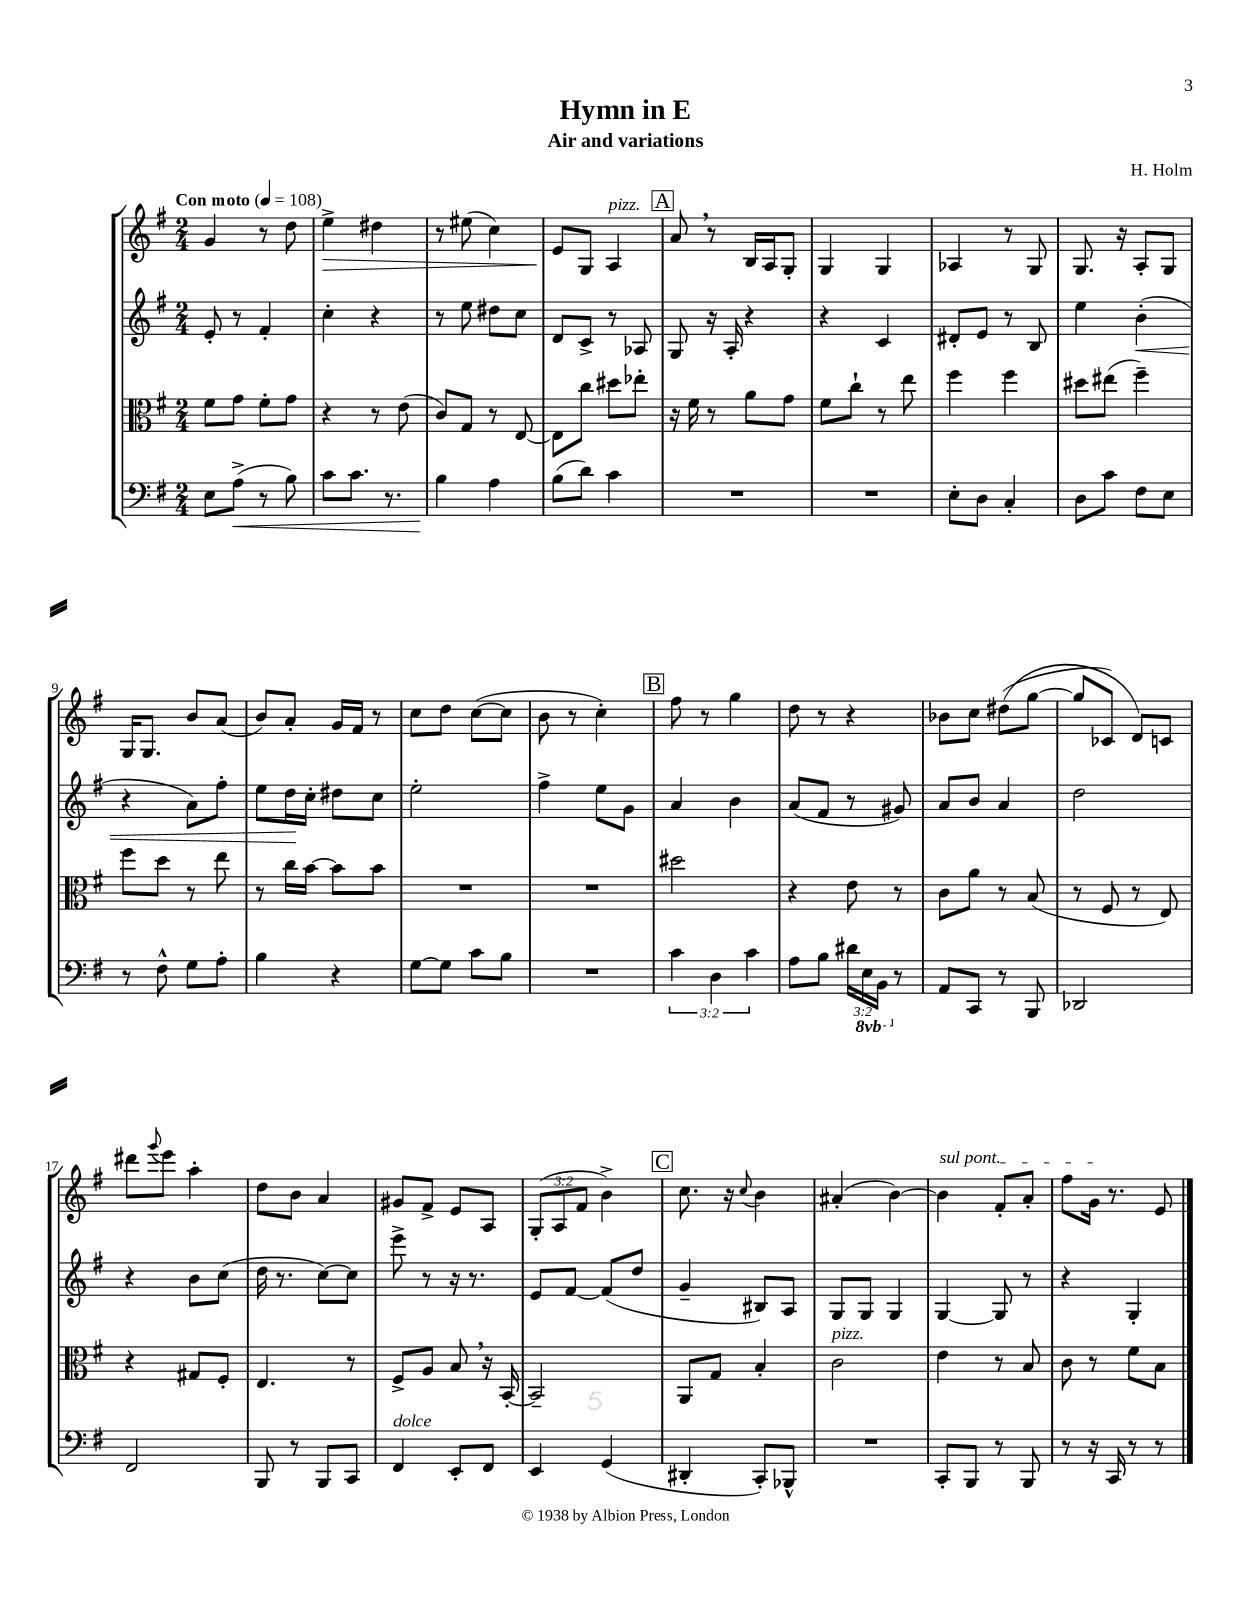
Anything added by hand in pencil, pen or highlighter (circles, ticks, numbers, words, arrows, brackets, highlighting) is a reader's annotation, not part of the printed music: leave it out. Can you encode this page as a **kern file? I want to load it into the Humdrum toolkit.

**kern	**dynam	**kern	**kern	**dynam	**kern	**dynam
*part4	*part4	*part3	*part2	*part2	*part1	*part1
*staff4	*staff4	*staff3	*staff2	*staff2	*staff1	*staff1
*clefF4	*	*clefC3	*clefG2	*	*clefG2	*
*k[f#]	*	*k[f#]	*k[f#]	*	*k[f#]	*
*M2/4	*	*M2/4	*M2/4	*	*M2/4	*
*MM108	*	*MM108	*MM108	*	*MM108	*
=1	=1	=1	=1	=1	=1	=1
!	!	!	!	!	!LO:TX:a:B:t=Con moto	!
8E\L	.	8f#\L	8e'/	.	4g/	.
!	!LO:HP:b	!	!	!	!	!
(8A^\J	<	8g\J	8r	.	.	.
8r	.	8f#'\L	4f#'/	.	8r	.
8B\)	.	8g\J	.	.	8dd\	.
=2	=2	=2	=2	=2	=2	=2
!	!	!	!	!	!	!LO:HP:b
8c\L	.	4r	4cc'\	.	4ee^\	>
8.c\J	.	.	.	.	.	.
.	.	8r	4r	.	4dd#X\	.
8.r	.	.	.	.	.	.
.	.	(8e\	.	.	.	.
=3	=3	=3	=3	=3	=3	=3
4B\	.	8c/L)	8r	.	8r	.
.	.	8G/J	8ee\	.	(8ee#X\	.
4A\	[	8r	8dd#X\L	.	4cc\)	.
.	.	[8E/	8cc\J	.	.	.
=4	=4	=4	=4	=4	=4	=4
(8B\L	.	8E\L]	8d/L	.	8e/L	.
8d\J)	.	8cc\J	8c^/J	.	8G/J	]
!	!	!	!	!	!LO:TX:a:i:t=pizz.	!
4c\	.	8dd#X\L	8r	.	4A/	.
.	.	8ee-X'\J	8A-X/	.	.	.
!!LO:REH:place=s1:t=A
=5	=5	=5	=5	=5	=5	=5
2r	.	16r	8G/	.	8a,/	.
.	.	16f#\	.	.	.	.
.	.	8r	16r	.	8r	.
.	.	.	16A'/	.	.	.
.	.	8a\L	4r	.	16B/LL	.
.	.	.	.	.	16A/J	.
.	.	8g\J	.	.	8G'/J	.
=6	=6	=6	=6	=6	=6	=6
2r	.	8f#\L	4r	.	4G/	.
.	.	8cc`\J	.	.	.	.
.	.	8r	4c/	.	4G/	.
.	.	8ee\	.	.	.	.
=7	=7	=7	=7	=7	=7	=7
8E'\L	.	4ff#\	8d#X'/L	.	4A-X/	.
8D\J	.	.	8e/J	.	.	.
4C'/	.	4ff#\	8r	.	8r	.
.	.	.	8B/	.	8G/	.
=8	=8	=8	=8	=8	=8	=8
8D\L	.	8dd#X\L	4ee\	.	8.G/	.
8c\J	.	(8ee#X\J	.	.	.	.
.	.	.	.	.	16r	.
!	!	!	!	!LO:HP:b	!	!
8F#\L	.	4ff#~\)	(4b'\	<	8A'/L	.
8E\J	.	.	.	.	8G/J	.
!!LO:LB:g=z
=9	=9	=9	=9	=9	=9	=9
8r	.	8ff#\L	4r	.	16G/KL	.
.	.	.	.	.	8.G/J	.
8F#^^\	.	8dd\J	.	.	.	.
8G\L	.	8r	8a\L)	.	8b/L	.
8A'\J	.	8ee\	8ff#'\J	.	(8a/J	.
=10	=10	=10	=10	=10	=10	=10
4B\	.	8r	8ee\L	.	8b/L)	.
.	.	16cc\LL	16dd\L	.	8a'/J	.
.	.	[16b\JJ	16cc'\JJ	[	.	.
4r	.	8b\L]	8dd#X\L	.	16g/LL	.
.	.	.	.	.	16f#/JJ	.
.	.	8b\J	8cc\J	.	8r	.
=11	=11	=11	=11	=11	=11	=11
[8G\L	.	2r	2ee'\	.	8cc\L	.
8G\J]	.	.	.	.	8dd\J	.
8c\L	.	.	.	.	([8cc\L	.
8B\J	.	.	.	.	8cc\J]	.
=12	=12	=12	=12	=12	=12	=12
2r	.	2r	4ff#^\	.	8b\	.
.	.	.	.	.	8r	.
.	.	.	8ee\L	.	4cc'\)	.
.	.	.	8g\J	.	.	.
!!LO:REH:place=s1:t=B
=13	=13	=13	=13	=13	=13	=13
6c\	.	2dd#X\	4a/	.	8ff#\	.
.	.	.	.	.	8r	.
6D\	.	.	.	.	.	.
.	.	.	4b\	.	4gg\	.
6c\	.	.	.	.	.	.
=14	=14	=14	=14	=14	=14	=14
8A\L	.	4r	(8a/L	.	8dd\	.
8B\J	.	.	8f#/J	.	8r	.
24d#X\LL	.	8e\	8r	.	4r	.
*8ba	*	*	*	*	*	*
24EE\	.	.	.	.	.	.
24BBB\JJ	.	.	.	.	.	.
*X8ba	*	*	*	*	*	*
8r	.	8r	8g#X/)	.	.	.
=15	=15	=15	=15	=15	=15	=15
8AA/L	.	8c\L	8a/L	.	8b-X\L	.
8CC/J	.	8a\J	8b/J	.	8cc\J	.
8r	.	8r	4a/	.	((8dd#X\L	.
8BBB/	.	(8B/	.	.	[8gg\J	.
=16	=16	=16	=16	=16	=16	=16
2DD-X/	.	8r	2dd\	.	8gg/L]	.
.	.	8F#/	.	.	8c-X/J)	.
.	.	8r	.	.	8d/L)	.
.	.	8E/)	.	.	8cn/J	.
!!LO:LB:g=z
=17	=17	=17	=17	=17	=17	=17
2FF#/	.	4r	4r	.	8ddd#X\L	.
.	.	.	.	.	8qqggg/	.
.	.	.	.	.	8eee\J	.
.	.	8G#X/L	8b\L	.	4aa'\	.
.	.	8F#'/J	(8cc\J	.	.	.
=18	=18	=18	=18	=18	=18	=18
8BBB/	.	4.E/	16dd\	.	8dd\L	.
.	.	.	8.r	.	.	.
8r	.	.	.	.	8b\J	.
8BBB/L	.	.	[8cc\L)	.	4a/	.
8CC/J	.	8r	8cc\J]	.	.	.
=19	=19	=19	=19	=19	=19	=19
!LO:TX:a:i:t=dolce	!	!	!	!	!	!
4FF#/	.	8F#^/L	8eee^\	.	8g#X/L	.
.	.	8A/J	8r	.	8f#^/J	.
8EE'/L	.	8B,/	16r	.	8e/L	.
.	.	.	8.r	.	.	.
8FF#/J	.	16r	.	.	8A/J	.
.	.	[16BB'/	.	.	.	.
=20	=20	=20	=20	=20	=20	=20
4EE/	.	2BB~/]	8e/L	.	(12G'/L	.
.	.	.	.	.	12A/	.
.	.	.	[8f#/J	.	.	.
.	.	.	.	.	12f#/J	.
(4GG/	.	.	(8f#/L]	.	4b^\)	.
.	.	.	8dd/J	.	.	.
!!LO:REH:place=s1:t=C
=21	=21	=21	=21	=21	=21	=21
4DD#X'/	.	8AA/L	4g~/	.	8.cc\	.
.	.	8G/J	.	.	.	.
.	.	.	.	.	16r	.
.	.	.	.	.	8qqcc/	.
8CC'/L)	.	4B'/	8B#X/L)	.	4b\	.
8BBB-X^^/J	.	.	8A/J	.	.	.
=22	=22	=22	=22	=22	=22	=22
!	!	!LO:TX:a:i:t=pizz.	!	!	!	!
2r	.	2c\	8G/L	.	(4a#X'/	.
.	.	.	8G/J	.	.	.
.	.	.	4G/	.	[4b\)	.
=23	=23	=23	=23	=23	=23	=23
!	!	!	!	!	!LO:TX:a:i:t=sul pont.	!
8CC'/L	.	4e\	[4G/	.	4b\]	.
8BBB/J	.	.	.	.	.	.
8r	.	8r	8G/]	.	8f#'/L	.
8BBB/	.	8B/	8r	.	8a'/J	.
=24	=24	=24	=24	=24	=24	=24
8r	.	8c\	4r	.	8ff#\L	.
16r	.	8r	.	.	16g\Jk	.
16CC/	.	.	.	.	8.r	.
8r	.	8f#\L	4G'/	.	.	.
8r	.	8B\J	.	.	8e/	.
==	==	==	==	==	==	==
*-	*-	*-	*-	*-	*-	*-
